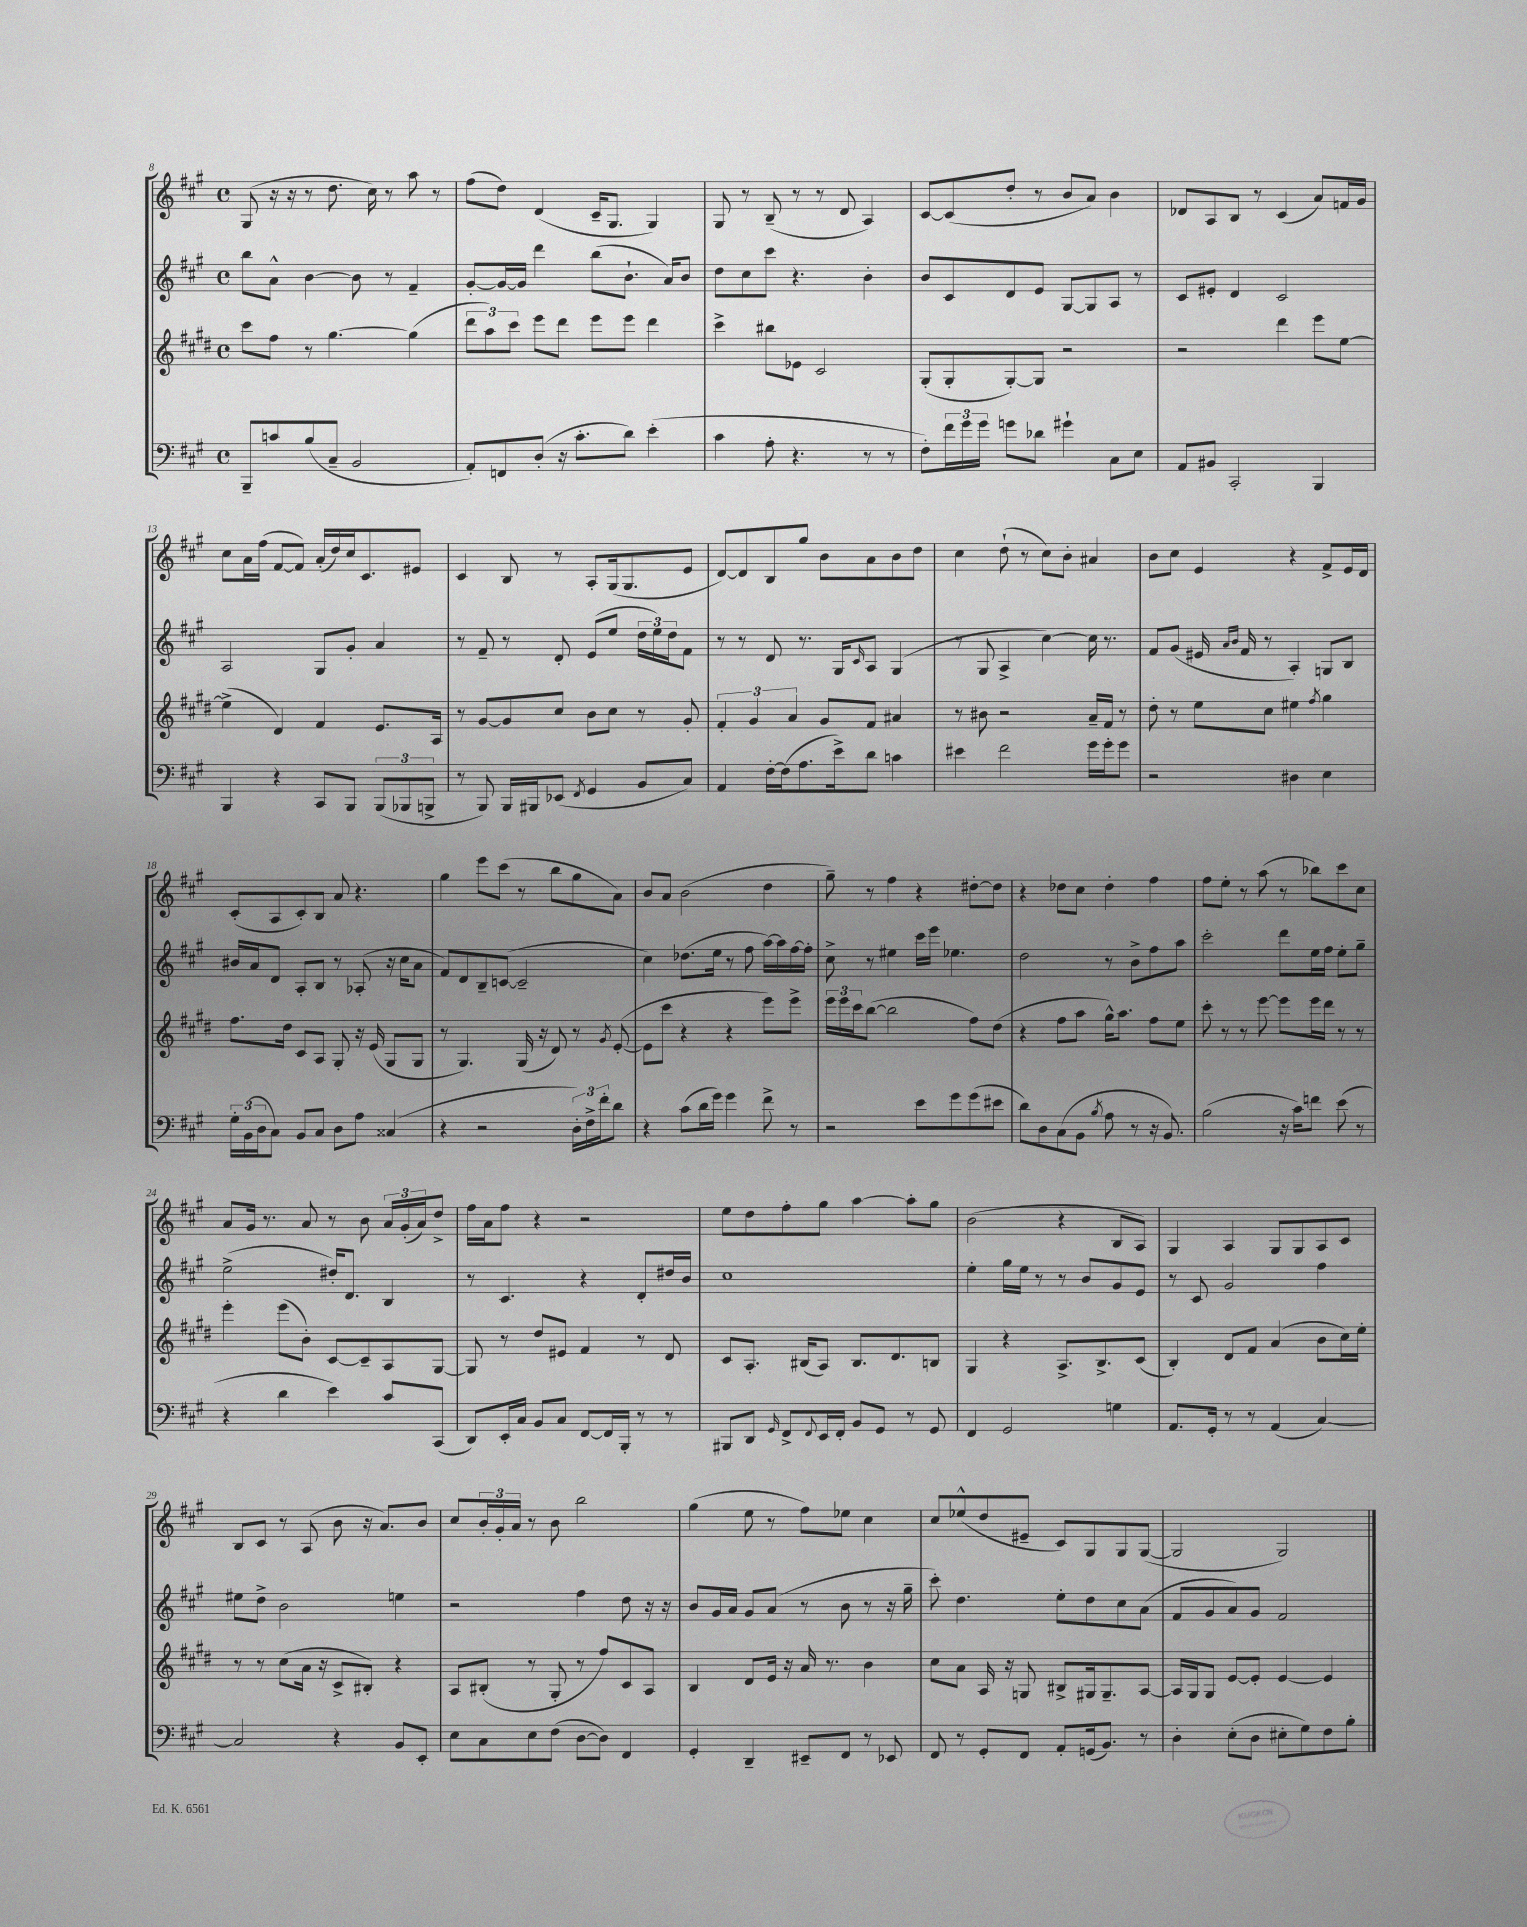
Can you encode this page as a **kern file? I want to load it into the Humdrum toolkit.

**kern	**kern	**kern	**kern
*staff4	*staff3	*staff2	*staff1
*clefF4	*clefG2	*clefG2	*clefG2
*k[f#c#g#]	*k[f#c#g#d#]	*k[f#c#g#]	*k[f#c#g#]
*M4/4	*M4/4	*M4/4	*M4/4
*met(c)	*met(c)	*met(c)	*met(c)
8BBB~/L	8ccc#\L	8bb\L	(8G#/
8c/	8ff#\J	8a^^\J	16r
.	.	.	16r
(8B/	8r	[4b\	8r
8C#~/J	[4.gg#\	.	8.dd\
2BB/	.	8b\]	.
.	.	.	16cc#\)
.	.	8r	8r
.	(4gg#\]	4f#~/	8aa\
.	.	.	8r
=	=	=	=
8AA'/L)	12ddd#\L	[8g#'/L	(8ff#\L
.	12aa\)	.	.
8FF/	.	16g#/_L	8dd\J)
.	12ccc#\J	.	.
.	.	16g#/]JJ	.
(8D'/J	8eee\L	4ddd\	(4d/
16r	8ddd#\J	.	.
8.c#'\L	.	.	.
.	8eee\L	(8bb\L	16c#~/LK
.	.	.	8.G#/J
8d\J)	8eee\J	8.b`\J	.
(4e'\	4ddd#\	.	4G#/)
.	.	16a/LK)	.
.	.	8b/J	.
=	=	=	=
4c#\	4ccc#^\	8dd\L	8G#/
.	.	8cc#\	8r
8A'\	8bb#\L	8ccc#\J	(8B~/
4.r	8e-\J	4.r	8r
.	2c#/	.	8r
.	.	.	8d/
8r	.	4b'\	4A/)
8r	.	.	.
=	=	=	=
8F#'\L)	(8G#'/L	8b/L	[8c#/L
24f#\L	8G#'/	8c#/	(8c#/]
24g#\	.	.	.
24g#\JJ	.	.	.
8g\L	[8G#'/)	8d/	8dd'/J
8d-\J	8G#/]J	8e/J	8r
4g#`\	2r	[8G#/L	8b/L
.	.	8G#/]	8a/J)
8C#\L	.	8A/J	4b\
8E\J	.	8r	.
=	=	=	=
8AA/L	2r	8c#/L	8d-/L
8BB#/J	.	8e#'/J	8A/
2CC#'/	.	4d/	8B/J
.	.	.	8r
.	4ddd#\	2c#/	(4c#/
4BBB/	8eee\L	.	8a/L)
.	[8ee\J	.	16f/L
.	.	.	16g#/JJ
=	=	=	=
4BBB/	(4ee^\]	2A/	8cc#\L
.	.	.	16a\L
.	.	.	(16ff#\JJ
4r	4d#/)	.	[8f#/L
.	.	.	8f#/]J)
8CC#/L	4f#/	8G#/L	(16a'/LL
.	.	.	16dd/)
8BBB/J	.	8g#'/J	16cc#/J
.	.	.	8.c#/
(12BBB/L	8.e/L	4a/	.
12BBB-/	.	.	.
.	.	.	8e#/J
12BBB^/J	.	.	.
.	16A/Jk	.	.
=	=	=	=
8r	8r	8r	4c#/
8BBB/)	[8g#/L	8f#~/	.
16BBB/LL	8g#/]	8r	8B/
16BBB#/J	.	.	.
(8EE-/J	8cc#/J	8d'/	8r
8qFF#/	.	.	.
4GG#/	8b\L	(8e/L	8A'/L
.	8cc#\J	8ee/J	(16G#/k
.	.	.	8.G#/
8BB/L	8r	24dd\LL	.
.	.	24ee\)	.
.	.	24dd\J	.
8C#/J)	8g#'/	8f#\J	8e/J
=	=	=	=
4AA/	6f#'/	8r	[8d/L)
.	.	8r	8d/]
.	6g#/	.	.
[16F#'\LL	.	8d/	8B/
(16F#\]J	.	.	.
.	6a/	.	.
8.A\	.	8.r	8gg#/J
.	8g#/L	.	8b\L
16e^\k)	.	16G#/LK	.
.	.	16qqc#/	.
8d\J	8f#/J	8A/J	8a\
4c\	4a#/	(4G#/	8b\
.	.	.	8dd\J
=	=	=	=
4e#\	8r	8r	4cc#\
.	8b#\	8G#/	.
2f#\	2r	4A^/	(8dd`\
.	.	.	8r
.	.	[4cc#\)	8cc#\L)
.	.	.	8b'\J
16g#\LL	16a~/LL	16cc#\]	4a#/
16g#'\J	16f#/JJ	8.r	.
8g#\J	8r	.	.
=	=	=	=
2r	8dd#'\	8f#/L	8b\L
.	8r	(8g#/J	8cc#\J
.	8ee\L	16e#/	4e/
.	.	16qqa/LL	.
.	.	16qqb/JJ	.
.	.	16f#/	.
.	8cc#\J	8r	.
4D#\	4ee#\	4A'/)	4r
.	8qff#/	.	.
4E\	4gg#\	8G/L	8f#^/L
.	.	8B/J	16e/L
.	.	.	16d/JJ
=	=	=	=
24G#'\LL	8.ff#\L	16b#/LL	(8c#'/L
(24BB\	.	.	.
.	.	16a/J	.
24D\J	.	.	.
8C#\J)	.	8d/J	8A/
.	16dd#\Jk	.	.
8BB/L	8c#/L	8A'/L	8c#'/)
8C#/J	8A/J	8B/J	8B/J
8D\L	8G#'/	8r	8a/
8A\J	16r	(8A-'/	4.r
.	(16e/	.	.
(4C##/	8G#/L	16r	.
.	.	16cc#\LK	.
.	8G#/J	8a\J	.
=	=	=	=
4r	8r	8f#/L)	4gg#\
.	4.G#/)	8d/	.
2r	.	8B~/	8eee\L
.	.	([8c/J	(8ccc#\J
.	(16G#/	2c~/]	8r
.	16r	.	.
.	8d#/)	.	8bb\L
24D'\LL)	8r	.	8gg#\
24F#^\	.	.	.
24f#'\J	.	.	.
.	8qg#/	.	.
8d\J	([8e'/	.	8a\J)
=	=	=	=
4r	8e\]L	4cc#\)	8b/L
.	8ccc#\J	.	8a/J
(8c#\L	4r	(8.dd-\L	(2b\
16d\L	.	.	.
16g#\JJ)	.	16ee\Jk	.
4g#\	4r	8r	.
.	.	8ff#\	.
8f#^\	8eee\L)	[16aa\LL)	4dd\
.	.	16aa\]	.
8r	8eee^\J	[16ff#\	.
.	.	16ff#'\]JJ	.
=	=	=	=
2r	24eee\LL	8cc#^\	8gg#~\)
.	24eee\	.	.
.	24ccc#\J	.	.
.	([8bb\J	8r	8r
.	2bb\]	4ee#\	4ff#\
8e\L	.	16ccc#\LL	4r
.	.	16eee\JJ	.
8g#\	.	4.ee-\	.
(8g#\	8ff#\L)	.	[8dd#'\L
8e#\J	(8dd#\J	.	8dd#\]J
=	=	=	=
8d\L)	4r	2dd\	4r
8D\	.	.	.
(8C#\	8ff#\L	.	8dd-\L
8BB\J	8aa\J	.	8cc#\J
8qB/	.	.	.
8A\	16gg#^^\LK)	8r	4dd-'\
.	8.aa\J	.	.
8r	.	8b^\L	.
16r	8ff#\L	8ff#\	4ff#\
8.BB/)	.	.	.
.	8ee\J	8aa\J	.
=	=	=	=
(2B\	8ccc#'\	2ccc#'\	8ff#\L
.	8r	.	8ee'\J
.	8r	.	8r
.	[8eee\	.	(8aa\
16r	8eee\]L	8ddd\L	8r
16c#\LK)	.	.	.
8f\J	16eee\L	16ee\L	8bb-\L)
.	16ddd#\JJ	16ff#\JJ	.
(8e\	8r	8ee'\L	8ccc#\
8r	8r	8gg#~\J	8cc#\J
=	=	=	=
4r	4eee'\	(2ee^\	8a/L
.	.	.	16g#/Jk
.	.	.	8.r
4d\	(8eee\L	.	.
.	8b'\J)	.	8a/
4e\)	[8c#/L	16dd#'/LK)	8r
.	.	8.d/J	.
.	8c#~/]	.	8b\
8c#/L	8A/	4B/	24a/LL
.	.	.	(24g#'/
.	.	.	24a/J)
(8CC#/J	[8G#/J	.	8dd^/J
=	=	=	=
8DD/L)	8G#/]	8r	16ff#\LL
.	.	.	16a\J
16EE'/L	8r	4.c#/	8ff#\J
16C#/JJ	.	.	.
8BB/L	8dd#/L	.	4r
8C#/J	8e#/J	.	.
[8FF#/L	4f#/	4r	2r
16FF#/]L	.	.	.
16BBB'/JJ	.	.	.
8r	8r	8d'/L	.
8r	8d#/	16dd#/L	.
.	.	16b/JJ	.
=	=	=	=
8BBB#/L	8c#/L	1cc#	8ee\L
8DD/J	8.A'/J	.	8dd\
16qqGG#/	.	.	.
8FF#^/L	.	.	8ff#'\
.	(16B#/LK	.	.
8qqFF#/	.	.	.
16EE/L	8A/J)	.	8gg#\J
16FF#'/JJ	.	.	.
8BB/L	8.B#/L	.	[4aa\
8GG#/J	.	.	.
.	8.d#/	.	.
8r	.	.	8aa'\]L
8GG#/	8B/J	.	8gg#\J
=	=	=	=
4FF#/	4G#/	4ee'\	(2b\
2GG#/	4r	16gg#\LL	.
.	.	16ee\JJ	.
.	.	8r	.
.	8.A^/L	8r	4r
.	.	8b/L	.
.	8.B^/	.	.
4G\	.	8g#/	8B/L
.	(8c#/J	8e/J	8A/J)
=	=	=	=
8.AA/L	4B'/)	8r	4G#/
.	.	8c#/	.
16GG#'/Jk	.	.	.
8r	8d#/L	2g#/	4A/
8r	8f#/J	.	.
(4AA/	(4a/	.	8G#/L
.	.	.	8G#/
[4C#/)	8b\L	4ff#\	8A/
.	16cc#\L)	.	8c#/J
.	16ee'\JJ	.	.
=	=	=	=
2C#/]	8r	8ee#\L	8B/L
.	8r	8dd^\J	8c#/J
.	(8cc#\L	2b\	8r
.	16a\Jk	.	(8A/
.	16r	.	.
4r	8c#^/L	.	8b\
.	8B#'/J)	.	16r
.	.	.	8.a/L)
8BB/L	4r	4ee\	.
8EE'/J	.	.	8b/J
=	=	=	=
8E\L	8A/L	2r	8cc#/L
8C#\	(8B#'/J	.	24b'/L
.	.	.	24g#'/
.	.	.	24a/JJ
8E\	8r	.	8r
(8F#\J	8G#'/	.	8b\
[8D\L	8r	4ff#\	2bb\
8D\]J)	8ff#/L)	.	.
4FF#/	8c#/	8dd\	.
.	8A/J	16r	.
.	.	16r	.
=	=	=	=
4GG#'/	4B/	8b/L	(4gg#\
.	.	16g#/L	.
.	.	16a/JJ	.
4DD~/	8d#/L	8g#/L	8ee\
.	16e/Jk	(8a/J	8r
.	16r	.	.
8EE#~/L	16a/	8r	8ff#\L)
.	8.r	.	.
8FF#/J	.	8b\	8ee-\J
8r	4b\	8r	4cc#\
8EE-/	.	16r	.
.	.	16gg#~\	.
=	=	=	=
8FF#/	8cc#\L	8ccc#'\)	8cc#/L
8r	8a\J	4.dd\	(8ee-^^/
8GG#'/L	16A/	.	8dd/
.	16r	.	.
8FF#/J	8G/	.	8e#~/J
8AA'/L	8B#^/L	8ee'\L	8c#/L)
(16GG/k	16G#/k	8dd\	8G#/
8.BB/J)	8.G#~/	.	.
.	.	8cc#\	8G#/
8r	[8A/J	(8a\J	([8G#/J
=	=	=	=
4D'\	16A/]LL	8f#/L	2G#/]
.	16G#/J	.	.
.	8G#/J	8g#/	.
(8E'\L	[8e/L	8a/)	.
8D\J	8e'/]J	8g#/J	.
8E#'\L	[4e/	2f#/	2G#/)
8G#\)	.	.	.
8F#\	4e/]	.	.
8B'\J	.	.	.
==	==	==	==
*-	*-	*-	*-
